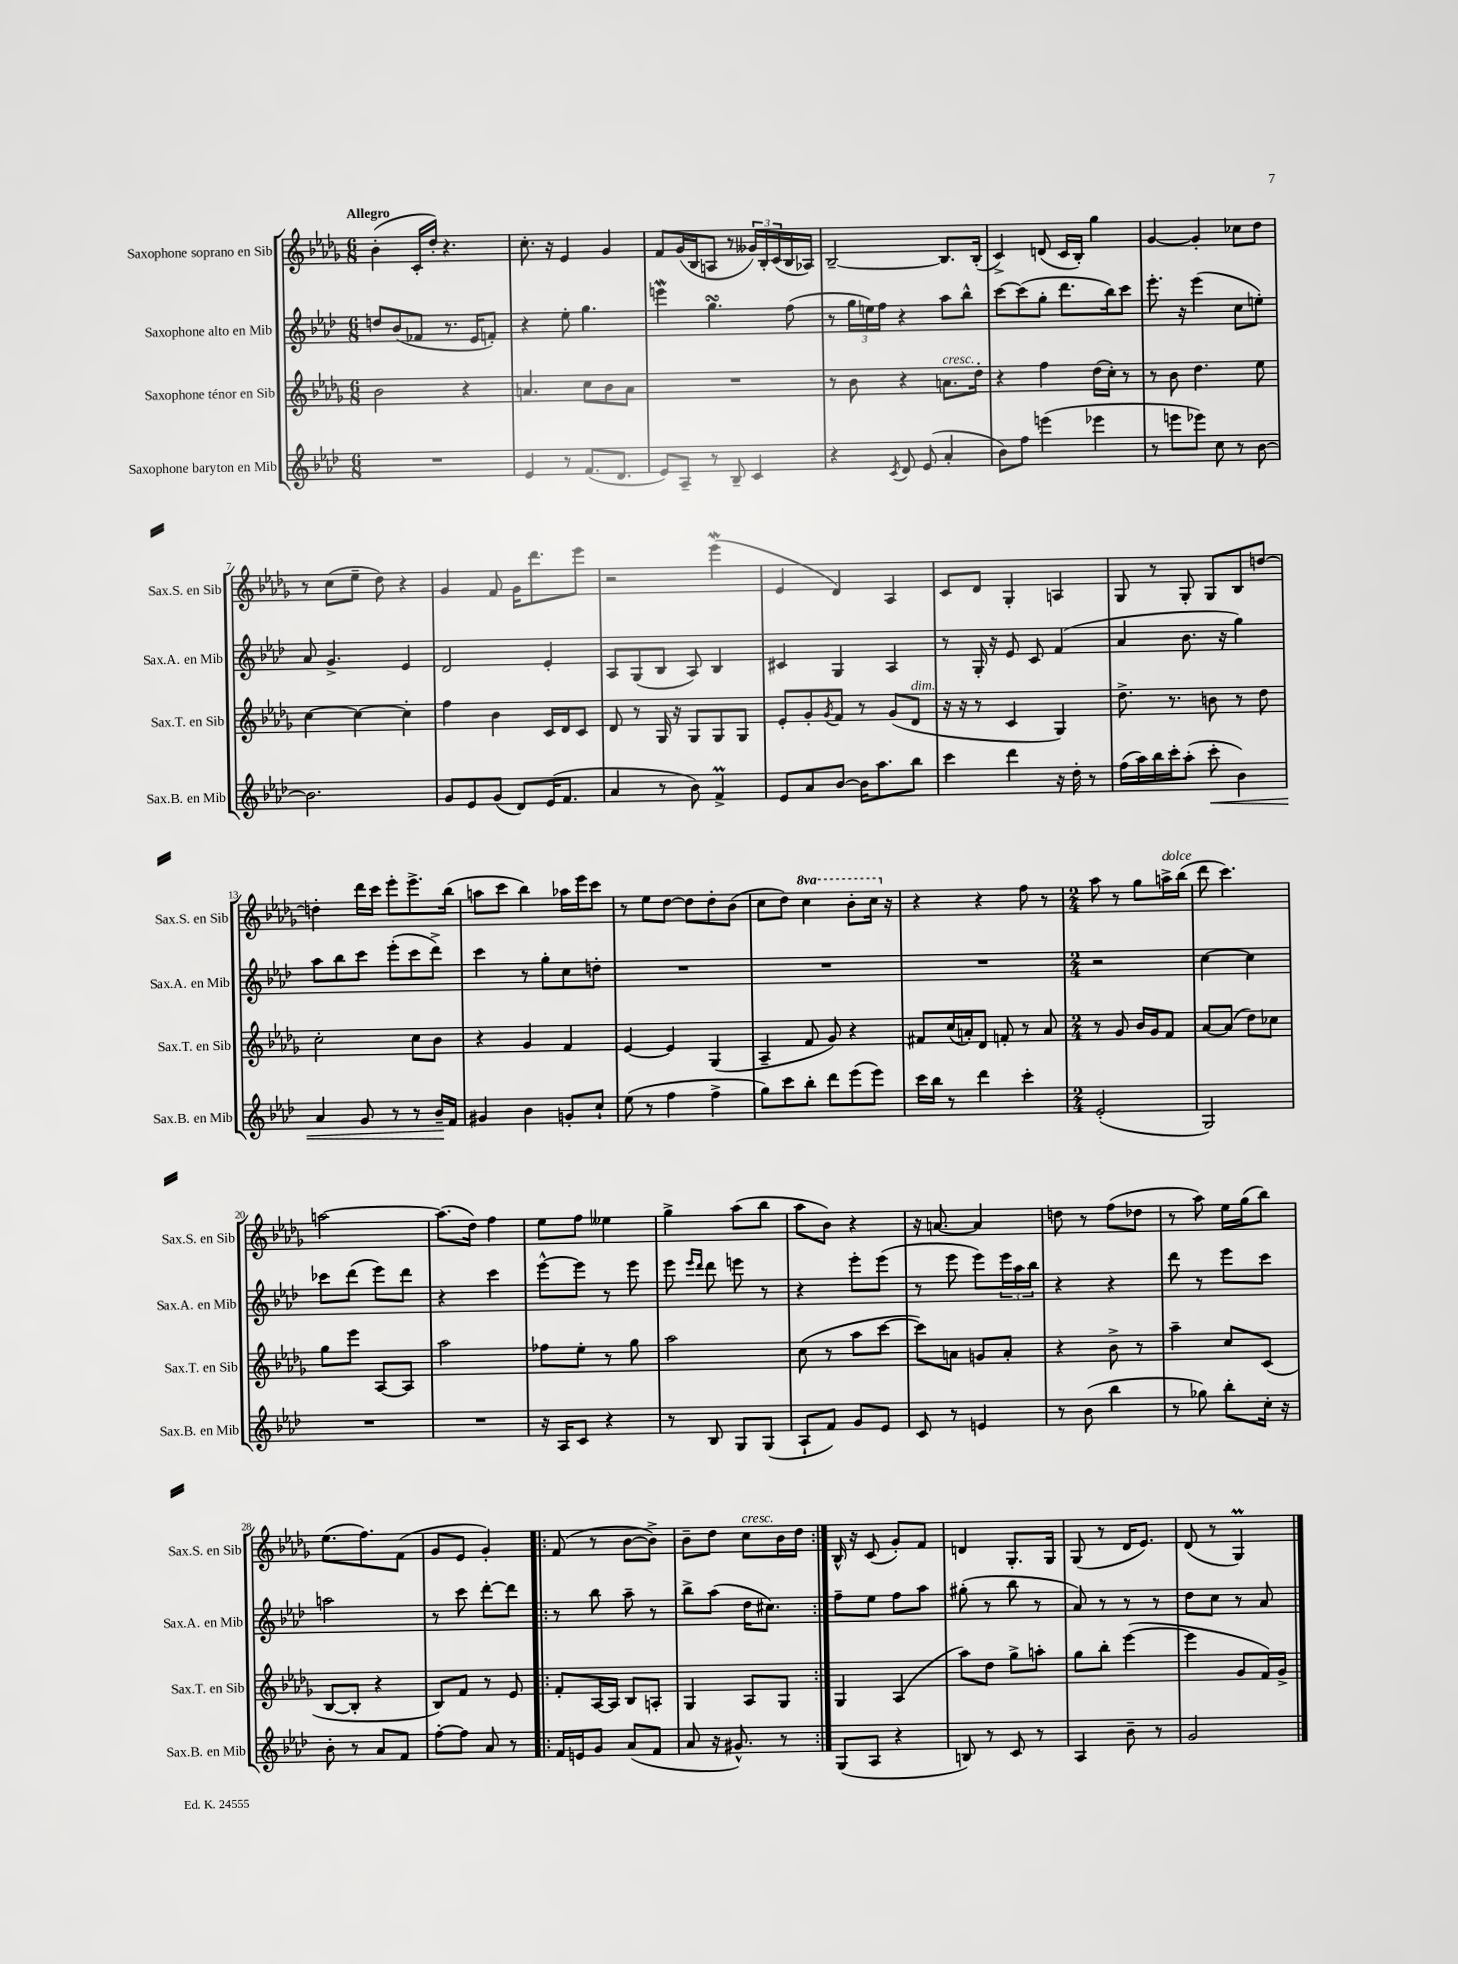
<<
\new StaffGroup <<
\new Staff = "s0" \with { instrumentName = "Saxophone soprano en Sib" shortInstrumentName = "Sax.S. en Sib" } {
    \clef treble \key des \major \numericTimeSignature \time 6/8 \set Staff.ottavationMarkups = #ottavation-simple-ordinals \tempo "Allegro"
    bes'4-.( c'16-. des''16-.) r4. |
    c''8.-. r16 ees'4 ges'4 |
    f'8 ges'16( bes16 a8 r8 \tuplet 3/2 { geses'16) bes16-. c'16( } bes16 aes16) |
    bes2~-- bes8. bes16-.( |
    c'4->) d'8( c'16 bes16-.) ges''4 |
    ges'4~ ges'4-. ces''8 des''8 |
    r8 c''8( ees''8-- des''8) r4 |
    ges'4 f'8 ges'16 des'''8. ees'''8 |
    r2 ees'''4\mordent( |
    ees'4 des'4) aes4 |
    c'8 des'8 ges4-. a4 |
    ges8 r8 ges8-. ges8 bes8 d''8~ |
    d''4-. des'''16 c'''16 ees'''8-. ees'''8.-> bes''16( |
    a''8 c'''8 bes''4) aes''16 ees'''16 c'''8 |
    r8 ees''8 des''8~ des''8 des''8-. bes'8( |
    c''8 des''8) \ottava #1 c'''4 bes''8-. c'''16 \ottava #0 r16 |
    r4 r4 f''8 r8 |
    \numericTimeSignature \time 2/4 aes''8 r8 ges''8 a''16->^\markup { \italic "dolce" } bes''16( |
    des'''8 c'''4.) |
    a''2~ |
    a''8.( des''16) f''4 |
    ees''8 f''8 eeses''4 |
    ges''4-> aes''8( bes''8 |
    aes''8 bes'8) r4 |
    r16 a'8.~ a'4 |
    d''8 r8 f''8( des''8 |
    r8 aes''8) ees''16 ges''16( bes''8) |
    ees''8.( f''8.) f'8( |
    ges'8 ees'8 ges'4-.) |
    \repeat volta 2 { f'8( r8 bes'8~ bes'8->) |
    bes'8-- des''8 c''8^\markup { \italic "cresc." } bes'16 des''16 | }
    bes16-^ r16 c'8( ges'8-.) f'8 |
    d'4 ges8.-. ges16 |
    ges8( r8 des'16 ees'8.) |
    des'8( r8 ges4\prall) \bar "|." |
}
\new Staff = "s1" \with { instrumentName = "Saxophone alto en Mib" shortInstrumentName = "Sax.A. en Mib" } {
    \clef treble \key aes \major \numericTimeSignature \time 6/8
    d''8 bes'8( fes'8 r8. ees'16 f'8-.) |
    r4 ees''8-. g''4. |
    e'''4\mordent g''4.\turn f''8( |
    r8 \tuplet 3/2 { g''16 e''16) f''16 } r4 aes''8 bes''8-^ |
    c'''8~ c'''8( g''8-. des'''8. bes''16) c'''8 |
    ees'''8.-. r16 ees'''4( c''8 e''8-.) |
    aes'8 g'4.-> ees'4 |
    des'2 ees'4-. |
    aes8 g8( bes8 aes8) bes4 |
    cis'4 g4 aes4 |
    r8 g16-. r16 ees'8 c'8 f'4( |
    aes'4 bes'8. r16 g''4) |
    aes''8 bes''8 c'''8 ees'''8-.( c'''8 des'''8->) |
    c'''4 r8 g''8-. c''8 d''8-. |
    R2. |
    R2. |
    R2. |
    \numericTimeSignature \time 2/4 r2 |
    c''4~ c''4 |
    ces'''8 des'''8( ees'''8) des'''8 |
    r4 c'''4 |
    ees'''8~-^ ees'''8 r8 ees'''8 |
    ees'''8 \grace { ees'''16 des'''16 } des'''8 e'''8 r8 |
    r4 ees'''8-. ees'''8( |
    r8 ees'''8 ees'''8) \tuplet 3/2 { ees'''16 aes''16 bes''16 } |
    r4 r4 |
    des'''8 r8 ees'''8 c'''8 |
    a''2 |
    r8 c'''8 des'''8~-. des'''8 |
    \repeat volta 2 { r8 bes''8 aes''8-- r8 |
    bes''8-> aes''8( des''16 cis''8.) | }
    f''8-- ees''8 f''8 aes''8 |
    gis''8-.( r8 bes''8 r8 |
    aes'8) r8 r8 r8 |
    des''8 c''8 r8 aes'8 \bar "|." |
}
\new Staff = "s2" \with { instrumentName = "Saxophone ténor en Sib" shortInstrumentName = "Sax.T. en Sib" } {
    \clef treble \key des \major \numericTimeSignature \time 6/8
    bes'2 r4 |
    a'4. c''8 bes'8 a'8 |
    R2. |
    r8 bes'8 r4 a'8.^\markup { \italic "cresc." } des''16-. |
    r4 f''4 des''16( c''16-.) r8 |
    r8 bes'8 des''4. ees''8 |
    c''4~ c''4~ c''4-. |
    f''4 bes'4 c'16 des'16 c'8 |
    des'8 r8 ges16 r16 ges8 ges8 ges8 |
    ees'8-. ges'8-. \acciaccatura { ges'8 } f'8 r8 ges'8( des'8^\markup { \italic "dim." } |
    r16 r16 r8 c'4 ges4) |
    des''8.-> r8. b'8 r8 des''8 |
    c''2-. c''8 bes'8 |
    r4 ges'4 f'4 |
    ees'4~ ees'4 ges4( |
    aes4-- f'8 ges'8) r4 |
    fis'8 c''16( a'16-.) des'8 f'8-. r8 a'8 |
    \numericTimeSignature \time 2/4 r8 ges'8 bes'16 ges'16 f'8 |
    aes'8~ aes'8( des''8) ces''8 |
    ges''8 ees'''8 aes8~ aes8 |
    aes''2 |
    fes''8 ees''8-. r8 ges''8 |
    aes''2 |
    c''8( r8 aes''8 c'''8~ |
    c'''8) a'8 g'8 a'8-. |
    r4 bes'8-> r8 |
    aes''4-- c''8 c'8( |
    bes8~ bes8-. r4 |
    bes8) f'8 r8 ees'8 |
    \repeat volta 2 { f'8-. aes16~ aes16 bes8 a8-. |
    ges4 aes8 ges8 | }
    ges4 aes4( |
    aes''8) des''8 ges''8-> a''8-. |
    ges''8 bes''8-. ees'''4~( |
    ees'''4 ges'8 f'16) ges'16-> \bar "|." |
}
\new Staff = "s3" \with { instrumentName = "Saxophone baryton en Mib" shortInstrumentName = "Sax.B. en Mib" } {
    \clef treble \key aes \major \numericTimeSignature \time 6/8
    R2. |
    ees'4 r8 f'8.( des'8. |
    ees'8) aes8-- r8 bes8-- c'4 |
    r4 \acciaccatura { c'8 } des'8 ees'8( aes'4-. |
    bes'8) f''8 e'''4( ees'''4 |
    r8 e'''8 ees'''8) c''8 r8 bes'8~ |
    bes'2. |
    g'8 ees'8 g'8( des'8) ees'16( f'8. |
    aes'4 r8 bes'8) f'4->\prall |
    ees'8 aes'8 bes'8~ bes'16 aes''8. bes''8 |
    c'''4 des'''4 r16 des''16-. r8 |
    f''16( aes''16) bes''16 c'''16-. aes''8-.( c'''8-.\< bes'4) |
    aes'4 g'8 r8 r8 bes'16--\! f'16 |
    gis'4 bes'4 g'8-. c''8-! |
    ees''8( r8 f''4 f''4-> |
    g''8) c'''8 bes''8-. des'''8 ees'''8( ees'''8) |
    c'''16 bes''16 r8 des'''4 c'''4-. |
    \numericTimeSignature \time 2/4 ees'2-.( |
    g2) |
    R2 |
    R2 |
    r16 aes16 c'8 r4 |
    r8 bes8 g8 g8( |
    aes8-! f'8) g'8 ees'8 |
    c'8 r8 e'4 |
    r8 bes'8( bes''4 |
    r8 ges''8) bes''8-. c''16-. r16 |
    bes'8-. r8 aes'8 f'8 |
    f''8~-. f''8 aes'8 r8 |
    \repeat volta 2 { f'16 e'16 g'8 aes'8( f'8 |
    aes'8 r16 gis'8.-^) r8 | }
    g8( aes8 r4 |
    b8) r8 c'8 r8 |
    aes4 bes'8-- r8 |
    g'2 \bar "|." |
}
>>
>>
